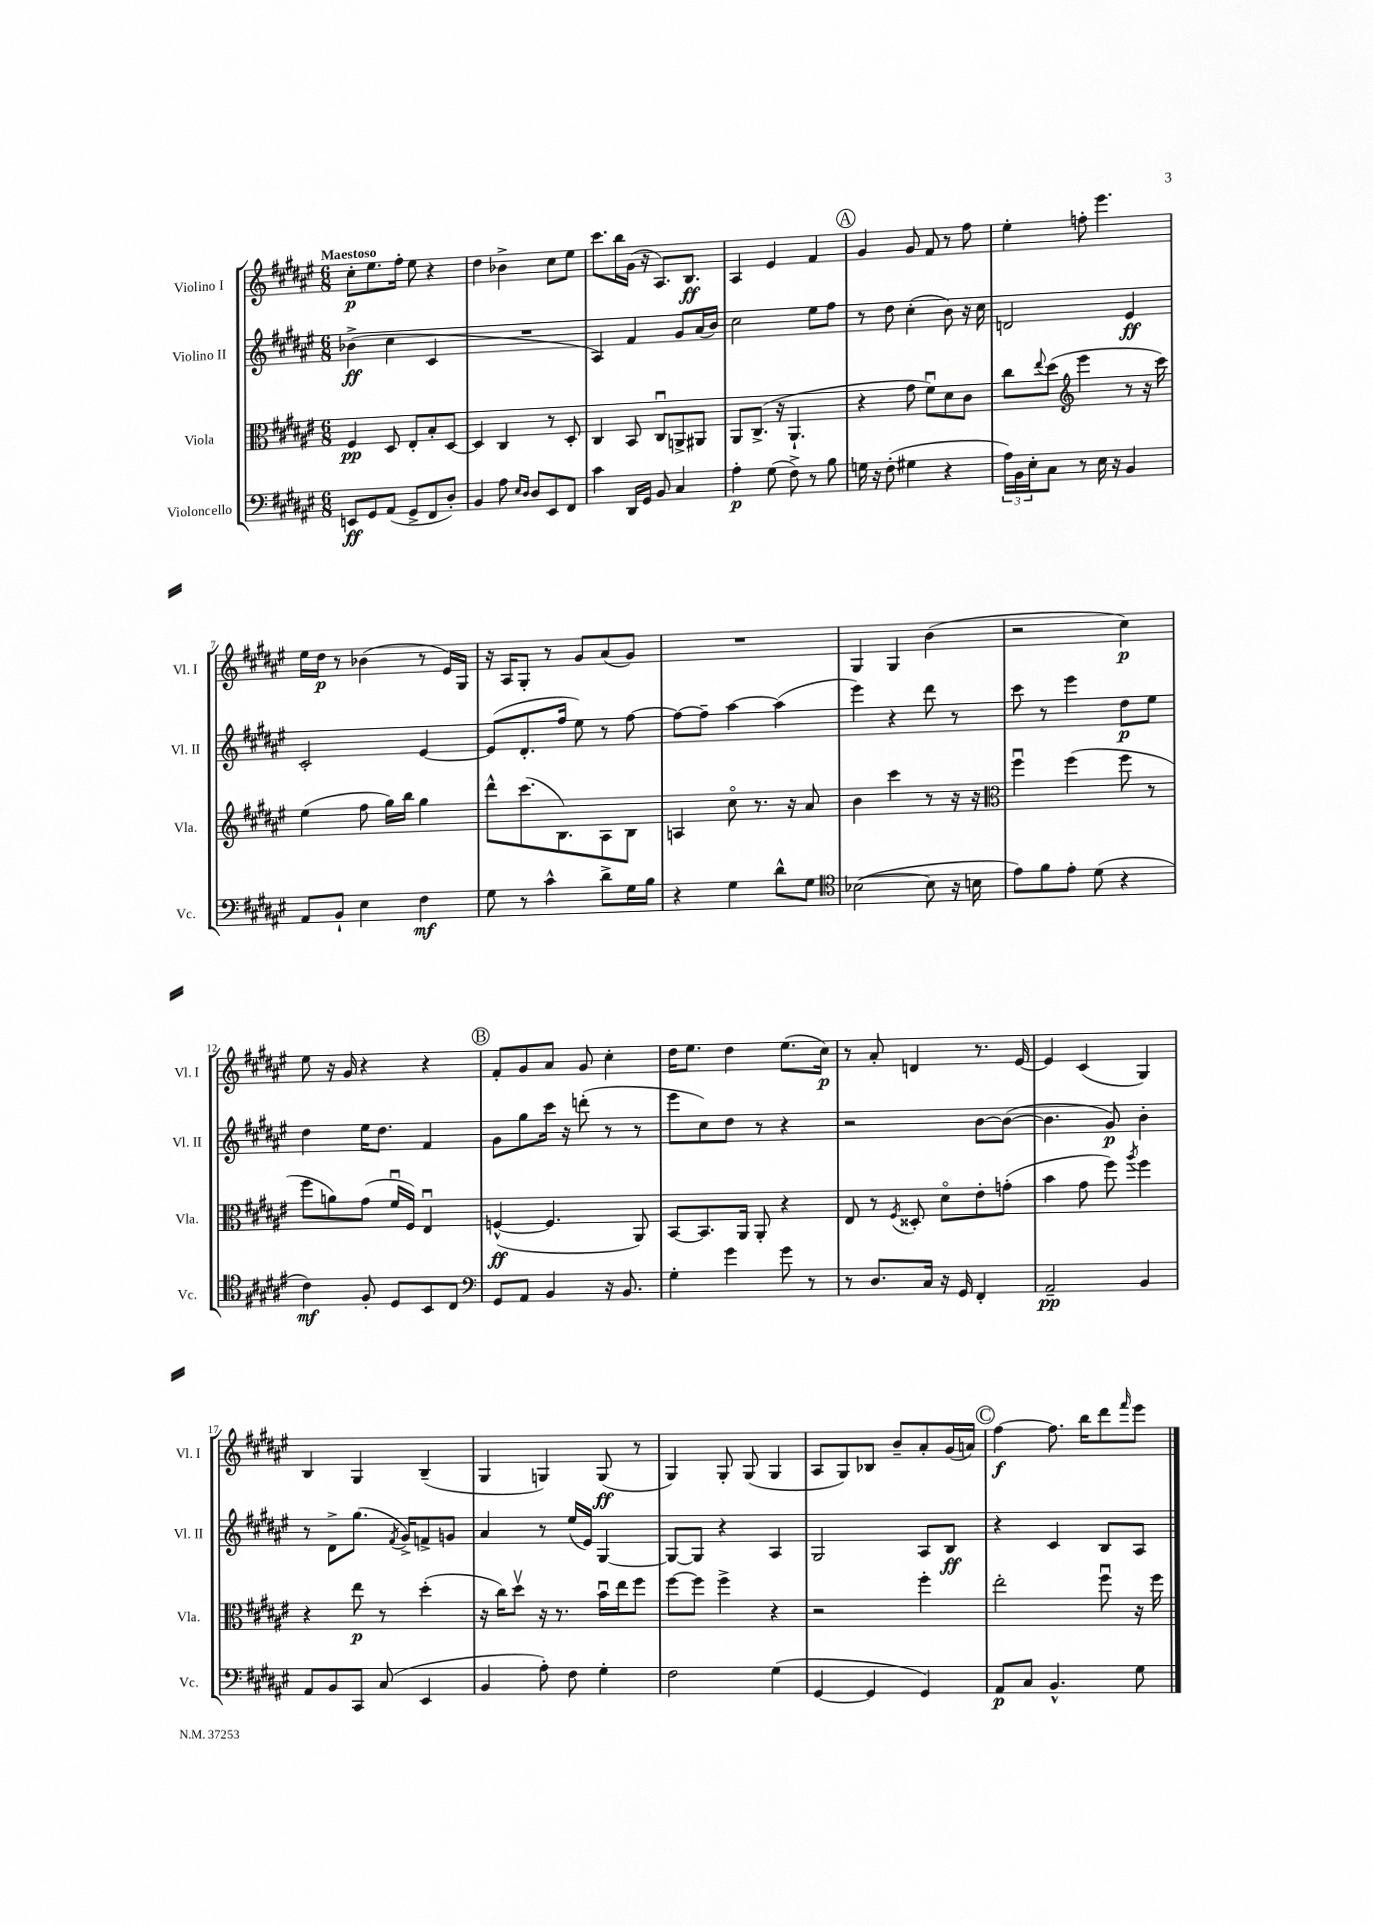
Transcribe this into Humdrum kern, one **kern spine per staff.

**kern	**kern	**kern	**kern
*staff4	*staff3	*staff2	*staff1
*clefF4	*clefC3	*clefG2	*clefG2
*k[f#c#g#d#a#e#]	*k[f#c#g#d#a#e#]	*k[f#c#g#d#a#e#]	*k[f#c#g#d#a#e#]
*M6/8	*M6/8	*M6/8	*M6/8
8EE	4F#	(4b-^	8cc#'
8GG#	.	.	8.ee#
(8AA#	8D#	4cc#	.
.	.	.	16ff#'
8GG#^	8E#'	.	8ee#
8FF#	8B'	4c#	4r
8D#')	[8D#	.	.
=	=	=	=
4BB	4D#]	2.r	4dd#
8A#	4C#	.	4b-^
16qqE#	.	.	.
16qqD#	.	.	.
8D#	.	.	.
8EE#	8r	.	8cc#
8FF#	8D#'	.	8ee#
=	=	=	=
4c#	4C#	4A#)	8.ccc#
.	.	.	16bb
16DD#	8BB	4f#	(16g#
16GG#	.	.	16r
8BB	8C#u	.	8.A#)
4C#	8AA^	8g#	.
.	.	.	8.B
.	8AA#	(16a#	.
.	.	16b)	.
=	=	=	=
4A#'	8AA#	2cc#	4A#
.	(8.C#^	.	.
(8G#	.	.	4e#
.	16r	.	.
8F#^)	4.AA#`	.	.
8r	.	8ee#	4f#
8B	.	8ff#	.
=	=	=	=
16G	4r	8r	4g#
16r	.	.	.
(8F#'	.	8dd#	.
4G#	8g#	(4cc#'	8g#
.	8f#u)	.	8f#
4r	8d#	8b)	8r
.	8c#	16r	8ff#
.	.	16cc#	.
=	=	=	=
24A#)	8cc#	2d	4ee#'
24BB	.	.	.
24E#'	.	.	.
.	8qqee#	.	.
8C#	(8dd#	.	.
*	*clefG2	*	*
8r	4eee#	.	8ff'
16E#	.	.	4.eee#
16r	.	.	.
4BB	8r	4e#	.
.	16r	.	.
.	16ccc#)	.	.
=	=	=	=
8AA#	(4ee#	2c#'	16ee#
.	.	.	16dd#
8BB`	.	.	8r
4E#	8ff#	.	(4b-
.	16gg#)	.	.
.	16bb	.	.
4F#	4gg#	[4e#	8r
.	.	.	16e#)
.	.	.	16G#
=	=	=	=
8G#	8ddd#^^	(8e#]	16r
.	.	.	16A#
8r	(8.ccc#	8.d#'	8G#'
4c#^^	.	.	8r
.	8.B)	16ff#	.
.	.	8ee#)	8g#
8d#^	8A#	8r	(8a#
16G#	8B	[8ff#	8g#)
16B	.	.	.
=	=	=	=
4r	4A	8ff#_	2.r
.	.	8ff#~]	.
4G#	8cc#o	[4aa#	.
.	8.r	.	.
8d#^^	.	(4aa#]	.
.	16r	.	.
8G#	8a#	.	.
=	=	=	=
*clefC4	*	*	*
([2B-	4b	4eee#)	4G#
.	4ccc#	4r	4G#
8B-]	8r	8ddd#	(4b
16r	16r	8r	.
16B	16r	.	.
=	=	=	=
*	*clefC3	*	*
8e#)	4ff#u	8ccc#	2r
8f#	.	8r	.
8e#'	(4ff#	4eee#	.
(8d#	.	.	.
4r	8ff#	8dd#	4cc#)
.	8r	8ee#	.
=	=	=	=
4c#)	8ff#	4dd#	8ee#
.	8a)	.	16r
.	.	.	16g#
8F#'	(8g#	16ee#	4r
.	.	8.dd#	.
8D#	16f#u	.	.
.	16F#)	.	.
8BB	4E#u	4f#	4r
8C#	.	.	.
=	=	=	=
*clefF4	*	*	*
8GG#	([4F^^	8g#	8f#'
8AA#	.	8gg#	8g#
4BB	4.F]	16ccc#	8a#
.	.	16r	.
.	.	(8ddd'	8g#
16r	.	8r	4cc#'
8.BB	.	.	.
.	8AA#)	8r	.
=	=	=	=
4G#'	[8BB	8eee#	16dd#
.	.	.	8.ee#
.	8.BB]	8cc#)	.
4g#	.	8dd#	4dd#
.	16AA#	.	.
.	8AA#'	8r	.
8g#	4r	4r	(8.ee#
8r	.	.	.
.	.	.	16cc#)
=	=	=	=
8r	8E#	2r	8r
8.D#	8r	.	8a#'
.	8qF#	.	.
.	8D##'	.	4d
16C#	.	.	.
16r	8d#o	.	.
16GG#	.	.	.
4FF#'	8e#'	[8b	8.r
.	(8g'	(8b_	.
.	.	.	[16e#
=	=	=	=
2AA#~	4b	4.b]	4e#]
.	8g#	.	(4c#
.	8ff#)	8g#)	.
.	8qaa#	.	.
4BB	4ff#	4b'	4G#)
=	=	=	=
8AA#	4r	8r	4B
8BB	.	8d#^	.
8CC#	8ee#	(8.gg#	4G#
(8C#	8r	.	.
.	.	8qf#	.
.	.	16g#^)	.
4EE#	(4dd#'	8f^	(4B~
.	.	8g	.
=	=	=	=
4BB	16r	4a#	4G#
.	16cc#)	.	.
.	8dd#v	.	.
8A#')	16r	8r	4G)
.	8.r	.	.
8F#	.	(16ee#	.
.	.	16e#)	.
4G#'	16bu	[4G#	(8G
.	16ee#	.	.
.	8ff#	.	8r
=	=	=	=
2F#	[8ff#	8G#_	4G#)
.	8ff#]	8G#]	.
.	4ff#^	4r	8G#'
.	.	.	(8G#
(4G#	4r	4A#	4G#
=	=	=	=
[4GG#	2r	2G#	8A#
.	.	.	8G#)
4GG#]	.	.	8B-
.	.	.	8b~
4GG#)	4ff#'	8A#	8a#'
.	.	8B	(16g#
.	.	.	16a)
=	=	=	=
8AA#	2ee#'	4r	[4ff#
8C#	.	.	.
4.BB^^	.	4c#	8.ff#]
.	.	.	16bb
.	8ff#u	8B	8ddd#
.	.	.	16qqfff#
8G#	16r	8A#	8eee#
.	16ff#	.	.
==	==	==	==
*-	*-	*-	*-
